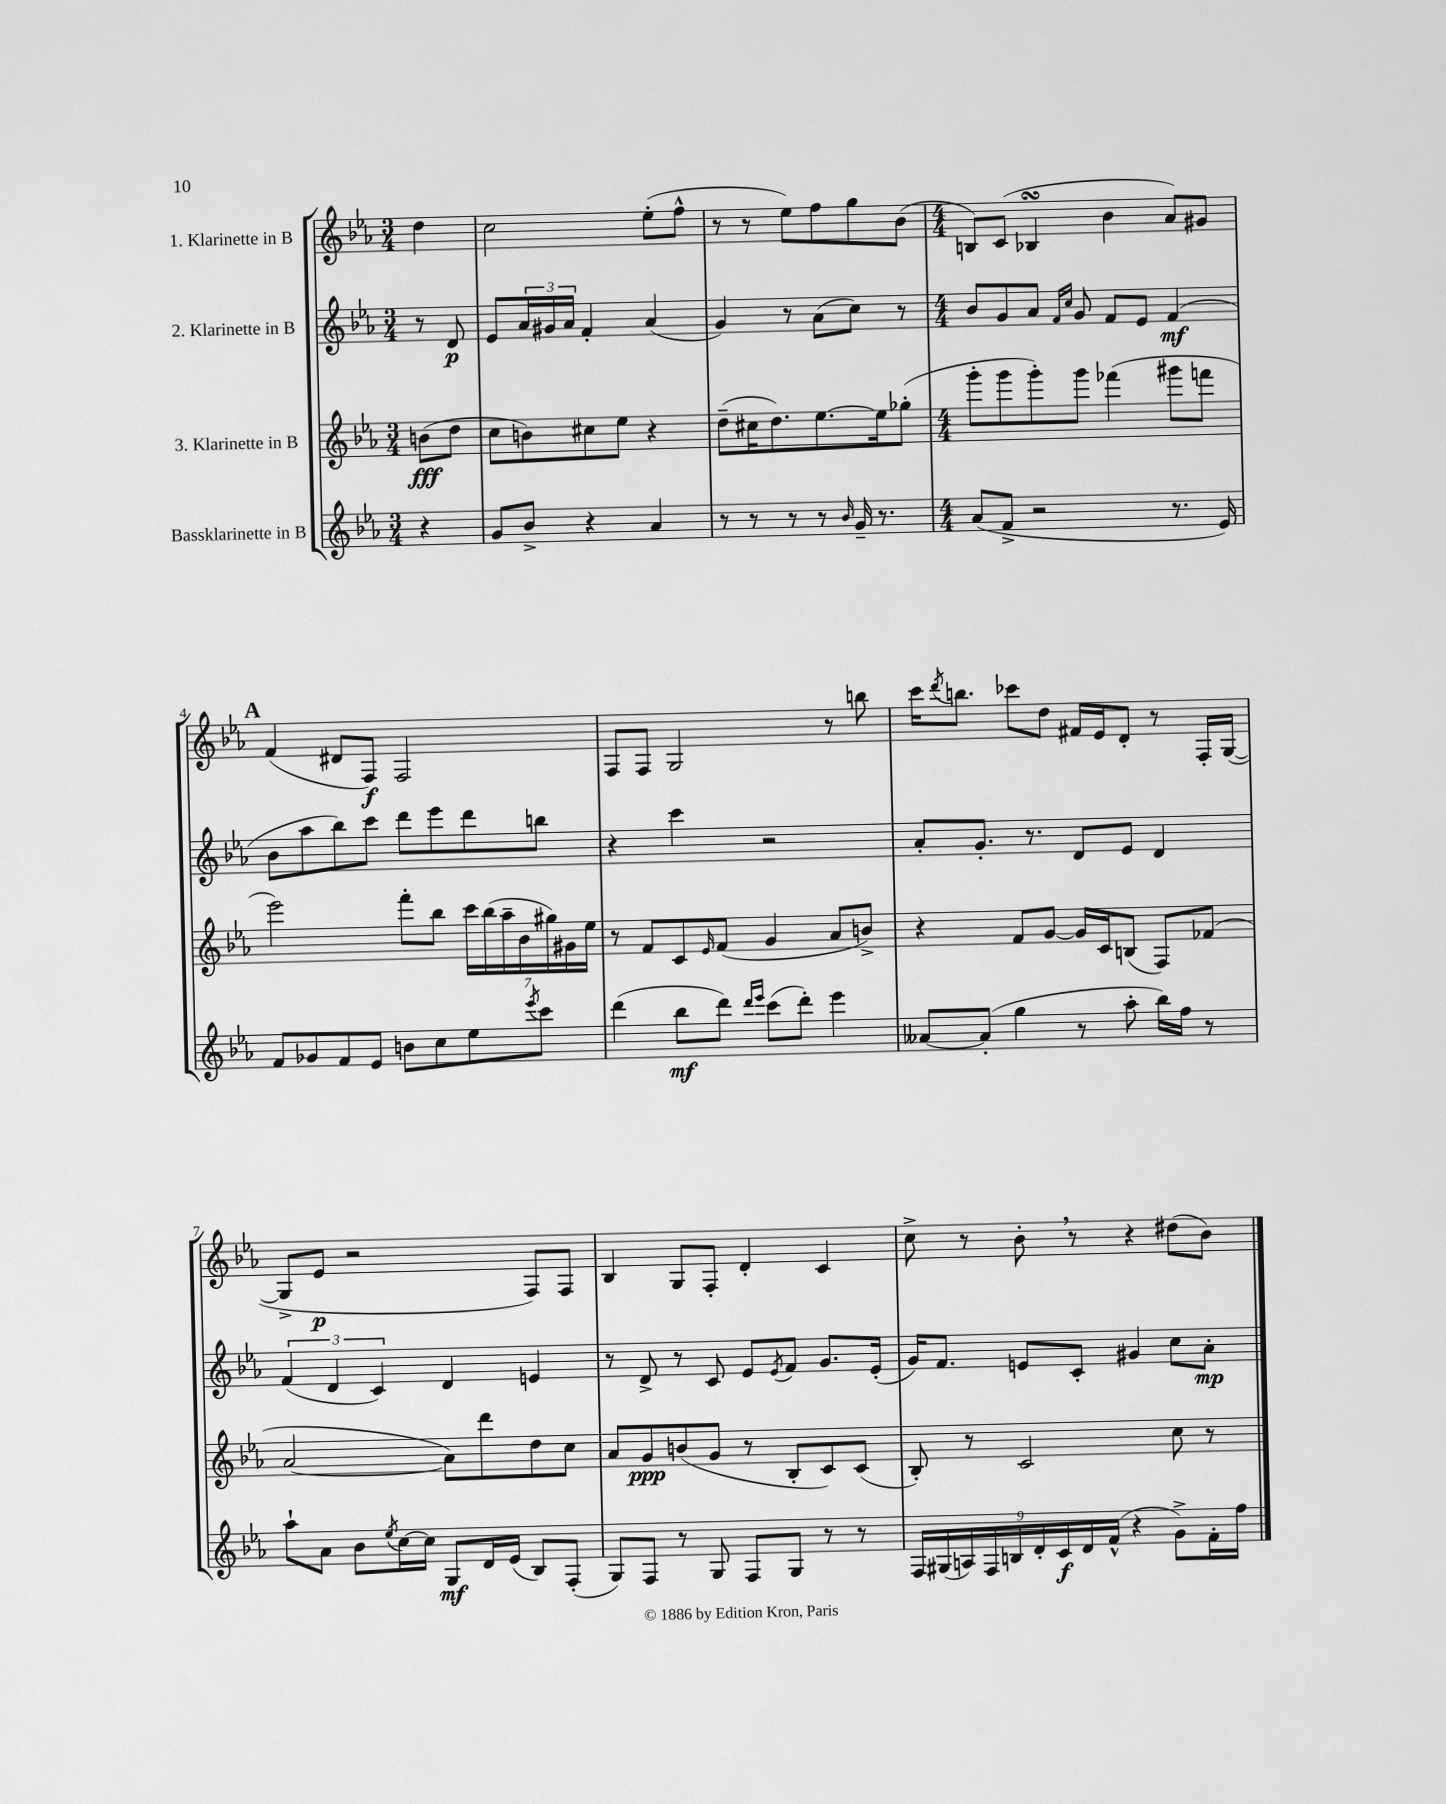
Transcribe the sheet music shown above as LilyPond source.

<<
\new StaffGroup <<
\new Staff = "s0" \with { instrumentName = "1. Klarinette in B" } {
    \clef treble \key ees \major \numericTimeSignature \time 3/4 \partial 4
    d''4 |
    c''2 ees''8-.( f''8-^ |
    r8 r8 ees''8) f''8 g''8 bes'8( |
    \numericTimeSignature \time 4/4 b8) c'8( bes4\turn bes'4 aes'8) gis'8 |
    \mark \markup { \bold "A" } f'4( dis'8 f8\f) f2 |
    f8 f8 g2 r8 b''8 |
    c'''16 \acciaccatura { d'''8 } b''8. ces'''8 d''8 fis'16 ees'16 d'8-. r8 f16-. g16~( |
    g8-> ees'8\p r2 f8) f8 |
    bes4 g8 f8-. d'4-. c'4 |
    c''8-> r8 bes'8-. \breathe r8 r4 dis''8( bes'8) \bar "|." |
}
\new Staff = "s1" \with { instrumentName = "2. Klarinette in B" } {
    \clef treble \key ees \major \numericTimeSignature \time 3/4 \partial 4
    r8 d'8\p |
    ees'8 \tuplet 3/2 { aes'16 gis'16 aes'16 } f'4-. aes'4( |
    g'4) r8 aes'8( c''8) r8 |
    \numericTimeSignature \time 4/4 bes'8 g'8 aes'8 \grace { f'16 c''16 } g'8 f'8 ees'8 f'4\mf( |
    \mark \markup { \bold "A" } bes'8 aes''8 bes''8) c'''8 d'''8 ees'''8 d'''8 b''8 |
    r4 c'''4 r2 |
    aes'8-. g'8.-. r8. d'8 ees'8 d'4 |
    \tuplet 3/2 { f'4( d'4 c'4) } d'4 e'4 |
    r8 d'8-> r8 c'8 ees'8 \acciaccatura { ees'8 } f'8 g'8. ees'16-.( |
    g'16) f'8. e'8 c'8-. gis'4 c''8 aes'8-.\mp \bar "|." |
}
\new Staff = "s2" \with { instrumentName = "3. Klarinette in B" } {
    \clef treble \key ees \major \numericTimeSignature \time 3/4 \partial 4
    b'8\fff( d''8 |
    c''8 b'8) cis''8 ees''8 r4 |
    d''8--( cis''16 d''8.) ees''8.~ ees''16 ges''8-.( |
    \numericTimeSignature \time 4/4 g'''8-. g'''8 g'''8-.) g'''8 fes'''4( gis'''8 f'''8 |
    \mark \markup { \bold "A" } ees'''2) f'''8-. bes''8 \tuplet 7/4 { c'''16 bes''16( aes''16-- bes'16 gis''16) gis'16 ees''16 } |
    r8 f'8 c'8 \grace { ees'16 } f'8( g'4 aes'8 b'8->) |
    r4 f'8 g'8~ g'16 c'16 b8( f8) fes'8( |
    aes'2~ aes'8) d'''8 d''8 c''8 |
    aes'8 g'8\ppp b'8( g'8 r8 bes8-. c'8) c'8( |
    bes8-.) r8 c'2 c''8 r8 \bar "|." |
}
\new Staff = "s3" \with { instrumentName = "Bassklarinette in B" } {
    \clef treble \key ees \major \numericTimeSignature \time 3/4 \partial 4
    r4 |
    g'8 bes'8-> r4 aes'4 |
    r8 r8 r8 r8 \grace { bes'16 } g'16-- r8. |
    \numericTimeSignature \time 4/4 aes'8( f'8-> r2 r8. ees'16) |
    \mark \markup { \bold "A" } f'8 ges'8 f'8 ees'8 b'8 c''8 ees''8 \acciaccatura { ees'''8 } c'''8 |
    d'''4( bes''8\mf d'''8) \grace { d'''16 ees'''16 } c'''8( d'''8-.) ees'''4 |
    aeses'8~ aeses'8-.( g''4 r8 aes''8-. bes''16) f''16 r8 |
    aes''8-! aes'8 bes'8 \acciaccatura { ees''8 } c''16~ c''16 g8\mf d'16 ees'16( bes8) f8-.( |
    g8) f8 r8 g8 f8 g8 r8 r8 |
    \tuplet 9/8 { f16 gis16( a16) f16 b16 d'16-. c'16\f d'16 f'16-^( } r4 g'8->) f'16-. f''16 \bar "|." |
}
>>
>>
